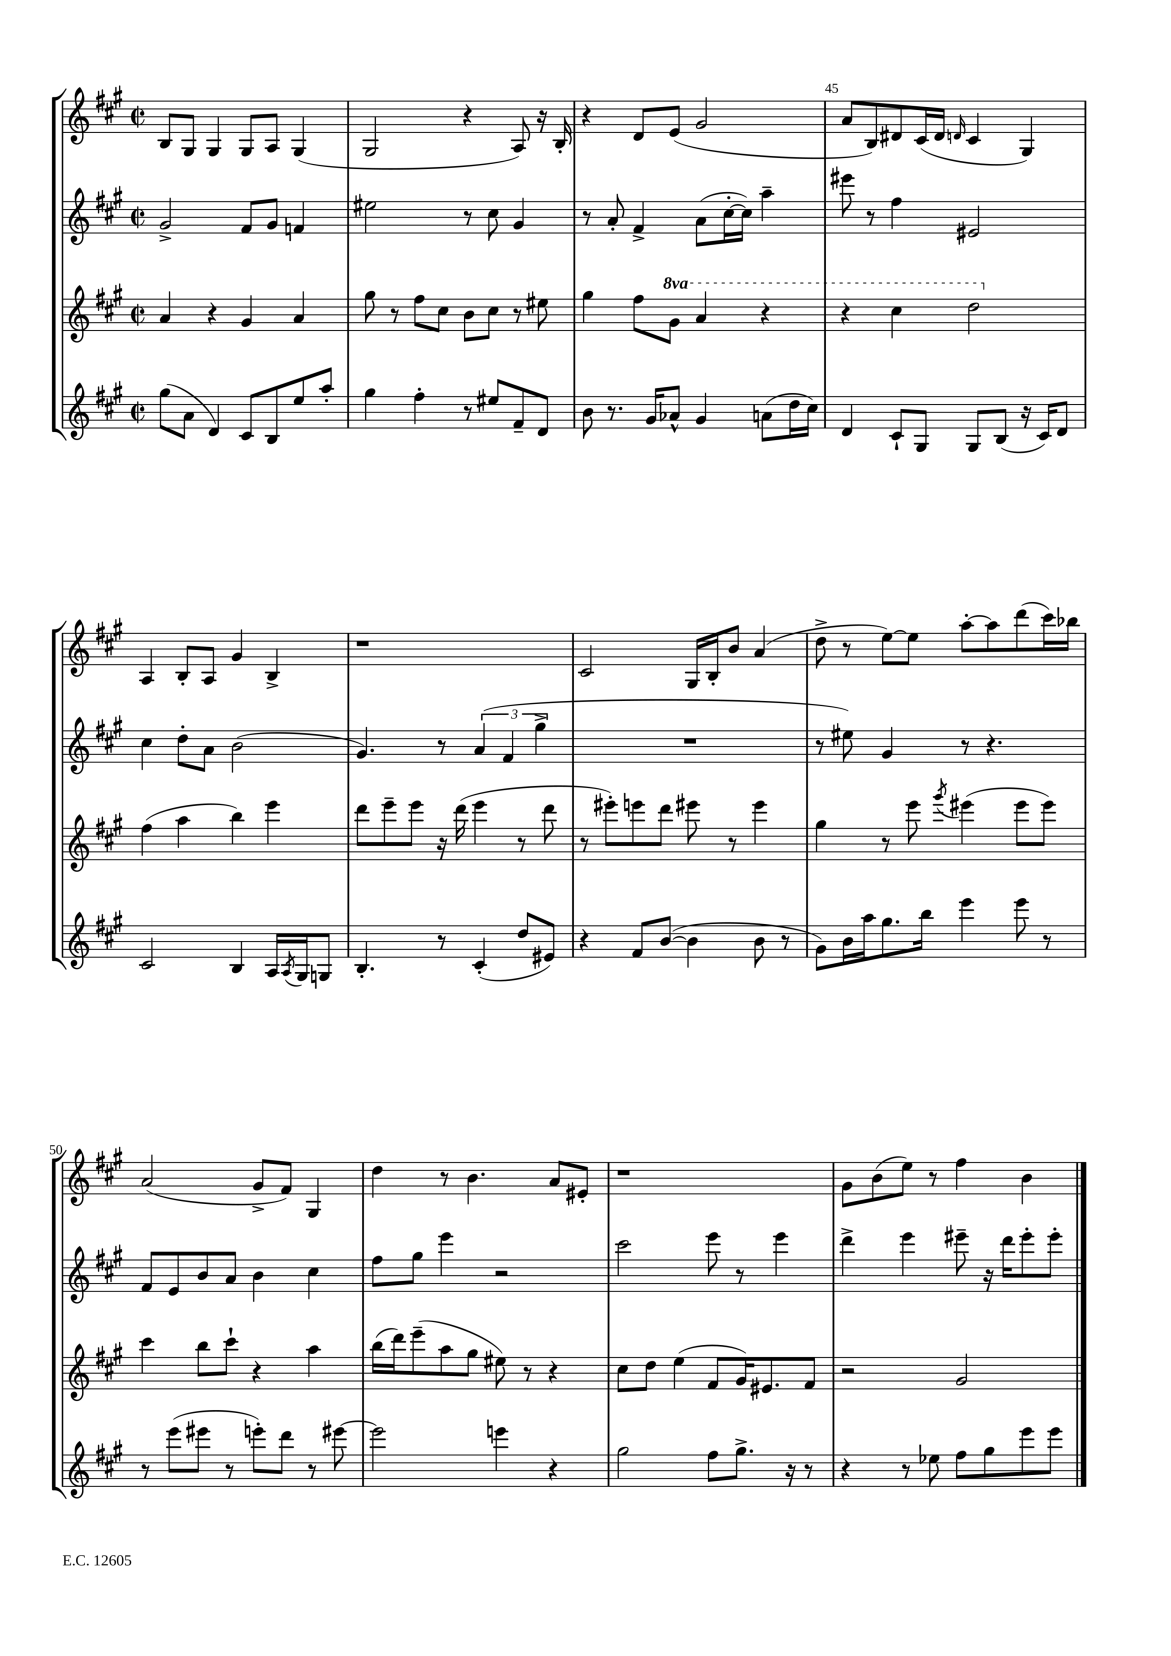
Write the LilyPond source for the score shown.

<<
\new StaffGroup <<
\new Staff = "s0" {
    \clef treble \key a \major \defaultTimeSignature \time 2/2
    b8 gis8 gis4 gis8 a8 gis4( |
    gis2 r4 a8) r16 b16-. |
    r4 d'8 e'8( gis'2 |
    a'8 b8) dis'8 cis'16( dis'16 \grace { d'16 } cis'4 gis4) |
    a4 b8-. a8 gis'4 b4-> |
    r1 |
    cis'2 gis16 b16-. b'8 a'4( |
    d''8-> r8 e''8~) e''8 a''8~-. a''8 d'''8( cis'''16) bes''16 |
    a'2( gis'8-> fis'8) gis4 |
    d''4 r8 b'4. a'8 eis'8-. |
    r1 |
    gis'8 b'8( e''8) r8 fis''4 b'4 \bar "|." |
}
\new Staff = "s1" {
    \clef treble \key a \major \defaultTimeSignature \time 2/2
    gis'2-> fis'8 gis'8 f'4 |
    eis''2 r8 cis''8 gis'4 |
    r8 a'8-. fis'4-> a'8( cis''16~-. cis''16) a''4-- |
    eis'''8 r8 fis''4 eis'2 |
    cis''4 d''8-. a'8 b'2( |
    gis'4.) r8 \tuplet 3/2 { a'4( fis'4 gis''4-> } |
    R1 |
    r8 eis''8) gis'4 r8 r4. |
    fis'8 e'8 b'8 a'8 b'4 cis''4 |
    fis''8 gis''8 e'''4 r2 |
    cis'''2 e'''8 r8 e'''4 |
    d'''4-> e'''4 eis'''8-- r16 d'''16 eis'''8-. eis'''8-. \bar "|." |
}
\new Staff = "s2" {
    \clef treble \key a \major \defaultTimeSignature \time 2/2 \set Staff.ottavationMarkups = #ottavation-simple-ordinals
    a'4 r4 gis'4 a'4 |
    gis''8 r8 fis''8 cis''8 b'8 cis''8 r8 eis''8 |
    gis''4 fis''8 \ottava #1 gis''8 a''4 r4 |
    r4 cis'''4 d'''2 \ottava #0 |
    fis''4( a''4 b''4) e'''4 |
    d'''8 e'''8-- e'''8 r16 d'''16( e'''4 r8 d'''8 |
    r8 eis'''8-.) e'''8 d'''8 eis'''8 r8 eis'''4 |
    gis''4 r8 e'''8 \acciaccatura { gis'''8 } eis'''4( eis'''8 eis'''8) |
    cis'''4 b''8 cis'''8-! r4 a''4 |
    b''16( d'''16) e'''8--( a''8 gis''8 eis''8) r8 r4 |
    cis''8 d''8 e''4( fis'8 gis'16) eis'8. fis'8 |
    r2 gis'2 \bar "|." |
}
\new Staff = "s3" {
    \clef treble \key a \major \defaultTimeSignature \time 2/2
    gis''8( a'8 d'4) cis'8 b8 e''8 a''8-. |
    gis''4 fis''4-. r8 eis''8 fis'8-- d'8 |
    b'8 r8. gis'16 aes'8-^ gis'4 a'8( d''16 cis''16) |
    d'4 cis'8-! gis8 gis8 b8( r16 cis'16) d'8 |
    cis'2 b4 a16 \acciaccatura { a8 } gis16 g8 |
    b4.-. r8 cis'4-.( d''8 eis'8) |
    r4 fis'8 b'8~( b'4 b'8 r8 |
    gis'8) b'16 a''16 gis''8. b''16 e'''4 e'''8 r8 |
    r8 e'''8( eis'''8 r8 e'''8-.) d'''8 r8 eis'''8~ |
    eis'''2 e'''4 r4 |
    gis''2 fis''8 gis''8.-> r16 r8 |
    r4 r8 ees''8 fis''8 gis''8 e'''8 e'''8 \bar "|." |
}
>>
>>
\layout { \context { \Score currentBarNumber = #42 \override BarNumber.break-visibility = ##(#f #t #t) barNumberVisibility = #(every-nth-bar-number-visible 5) } }
